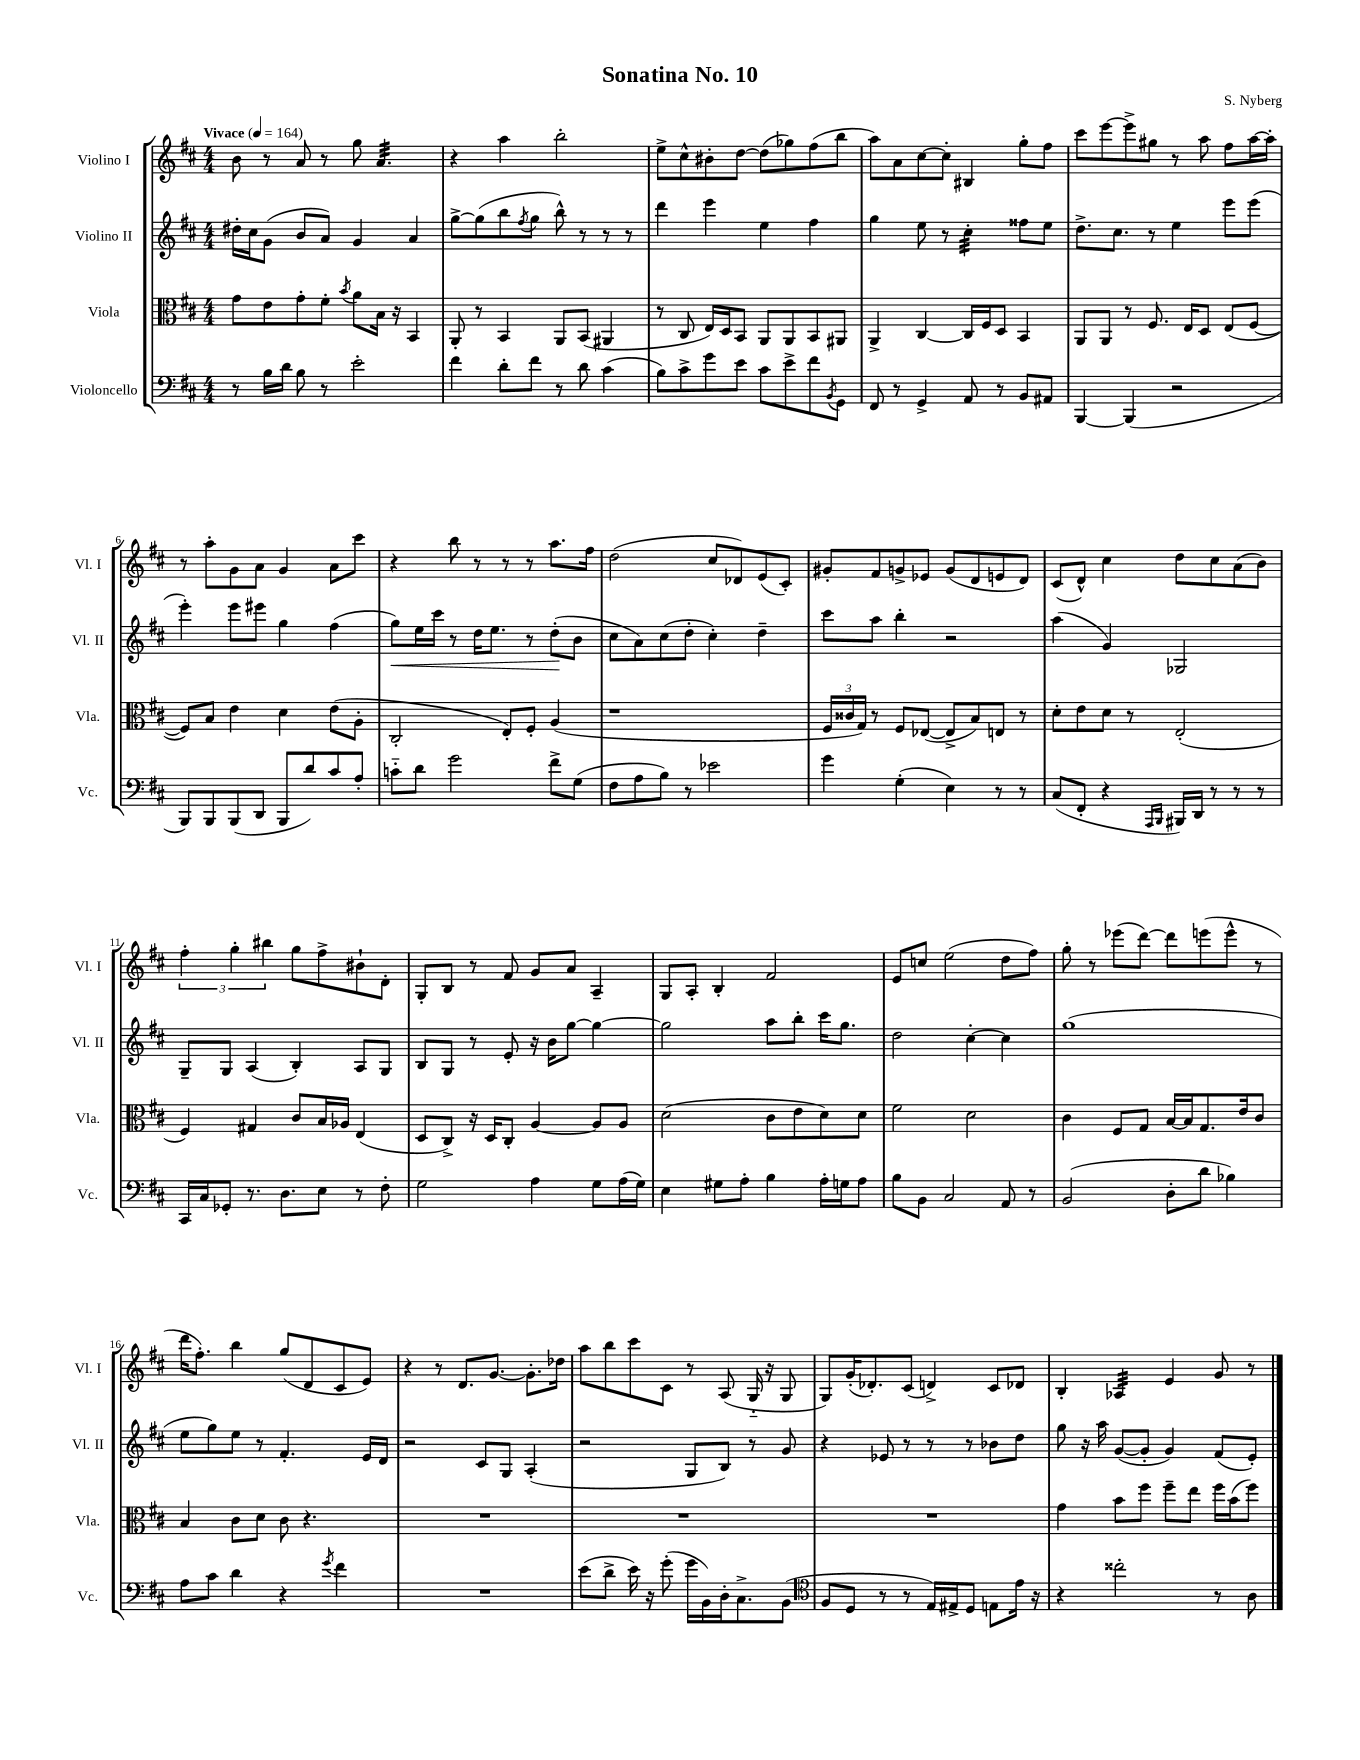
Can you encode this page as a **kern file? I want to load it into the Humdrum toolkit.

**kern	**kern	**kern	**kern
*staff4	*staff3	*staff2	*staff1
*clefF4	*clefC3	*clefG2	*clefG2
*k[f#c#]	*k[f#c#]	*k[f#c#]	*k[f#c#]
*M4/4	*M4/4	*M4/4	*M4/4
*MM164	*MM164	*MM164	*MM164
8r	8g	16dd#'	8b
.	.	16cc#	.
16B	8e	(8g	8r
16d	.	.	.
8B	8g'	8b	8a
8r	8f#'	8a)	8r
.	8qb	.	.
2e'	8a	4g	8gg
.	16B	.	4.a
.	16r	.	.
.	4BB	4a	.
=	=	=	=
4f#	8AA'	[8gg^	4r
.	8r	(8gg]	.
8d'	4BB	8bb	4aa
.	.	8qff#	.
8f#	.	8gg	.
8r	8AA	8bb^^)	2bb'
8d	(8BB	8r	.
(4c#	4AA#	8r	.
.	.	8r	.
=	=	=	=
8B)	8r	4ddd	8ee^
8c#^	8C#	.	8cc#^^
8g	16E)	4eee	8b#'
.	16D	.	.
8e	8BB	.	[8dd
8c#	8AA	4ee	(8dd]
8e^	8AA	.	8gg-)
8f#	8BB	4ff#	(8ff#
8qBB	.	.	.
8GG	8AA#	.	8bb
=	=	=	=
8FF#	4AA^	4gg	8aa)
8r	.	.	8a
4GG^	[4C#	8ee	[8cc#
.	.	8r	8cc#']
8AA	16C#]	4cc#'	4B#
.	16F#	.	.
8r	8D	.	.
8BB	4BB	8ff##	8gg'
8AA#	.	8ee	8ff#
=	=	=	=
[4BBB	8AA	8.dd^	8ccc#
.	8AA	.	[8eee
.	.	8.cc#	.
(4BBB]	8r	.	8eee^]
.	8.F#	8r	8gg#
2r	.	4ee	8r
.	16E	.	.
.	8D	.	8aa
.	(8E	8eee	8ff#
.	[8F#	(8eee	[16aa
.	.	.	16aa']
=	=	=	=
8BBB)	8F#])	4eee')	8r
8BBB	8B	.	8aa'
(8BBB	4e	8eee	8g
8DD	.	8eee#	8a
8BBB	4d	4gg	4g
8d)	.	.	.
8c#	(8e	(4ff#	8a
8A'	8A'	.	8ccc#
=	=	=	=
8c'~	2C#'	8gg)	4r
8d	.	16ee	.
.	.	16ccc#	.
2g	.	8r	8bb
.	.	16dd	8r
.	.	8.ee	.
.	8E')	.	8r
.	8F#'	8r	8r
8f#^	(4A	(8dd'	8.aa
(8G	.	8b	.
.	.	.	16ff#
=	=	=	=
8F#	1r	8cc#	(2dd
8A	.	8a)	.
8B)	.	(8cc#	.
8r	.	8dd'	.
2e-	.	4cc#')	8cc#
.	.	.	8d-)
.	.	4dd~	(8e
.	.	.	8c#')
=	=	=	=
4g	24F#	8ccc#	8g#'
.	24c##	.	.
.	24G)	.	.
.	8r	8aa	8f#
(4G'	8F#	4bb'	8g^
.	([8E-	.	8e-
4E)	8E-^]	2r	(8g
.	8B)	.	8d
8r	8E	.	8e
8r	8r	.	8d)
=	=	=	=
(8C#	8d'	(4aa	(8c#
8FF#'	8e	.	8d^^)
4r	8d	4g)	4cc#
.	8r	.	.
16qqAAA	.	.	.
16qqBBB	.	.	.
16BBB#)	(2E'	2G-	8dd
16DD	.	.	.
8r	.	.	8cc#
8r	.	.	(8a
8r	.	.	8b)
=	=	=	=
16CC#	4F#)	8G~	6ff#'
16C#	.	.	.
8GG-'	.	8G	.
.	.	.	6gg'
8.r	4G#	(4A	.
.	.	.	6bb#
8.D	.	.	.
.	8c#	4B')	8gg
8E	16B	.	8ff#^
.	16A-	.	.
8r	(4E	8A	8b#`
8F#'	.	8G	8d'
=	=	=	=
2G	8D	8B	8G'
.	8C#^)	8G	8B
.	16r	8r	8r
.	16D	.	.
.	8C#'	8e'	8f#
4A	[4A	16r	8g
.	.	16b	.
.	.	[8gg	8a
8G	8A]	4gg_	4A~
(16A	8A	.	.
16G)	.	.	.
=	=	=	=
4E	(2d	2gg]	8G
.	.	.	8A'
8G#	.	.	4B'
8A'	.	.	.
4B	8c#	8aa	2f#
.	8e	8bb'	.
16A'	8d)	16ccc#	.
16G	.	8.gg	.
8A	8d	.	.
=	=	=	=
8B	2f#	2dd	8e
8BB	.	.	8cc
2C#	.	.	(2ee
.	2d	[4cc#'	.
8AA	.	4cc#]	8dd
8r	.	.	8ff#)
=	=	=	=
(2BB	4c#	(1gg	8gg'
.	.	.	8r
.	8F#	.	(8eee-
.	8G	.	[8ddd)
8D'	[16B	.	8ddd]
.	16B]	.	.
8d	8.G	.	(8eee
4B-)	.	.	8eee^^
.	16e	.	.
.	8c#	.	8r
=	=	=	=
8A	4B	8ee	16ddd
.	.	.	8.ff#')
8c#	.	8gg)	.
4d	8c#	8ee	4bb
.	8d	8r	.
4r	8c#	4.f#'	(8gg
.	4.r	.	8d
8qg	.	.	.
4f#	.	.	8c#
.	.	16e	8e)
.	.	16d	.
=	=	=	=
1r	1r	2r	4r
.	.	.	8r
.	.	.	8.d
.	.	8c#	.
.	.	.	[8.g
.	.	8G	.
.	.	(4A'	8.g']
.	.	.	16dd-
=	=	=	=
(8e	1r	2r	8aa
8d^	.	.	8bb
16e)	.	.	8ccc#
16r	.	.	.
(8g'	.	.	8c#
16g	.	8G	8r
16BB)	.	.	.
16D'	.	8B)	(8A
8.C#^	.	.	.
.	.	8r	16G'~
.	.	.	16r
(8BB	.	8g	8G
=	=	=	=
*clefC4	*	*	*
8F#	1r	4r	8G)
8D	.	.	(16g'
.	.	.	8.d-')
8r	.	8e-	.
8r	.	8r	(8c#
16E)	.	8r	4d^)
16E#^	.	.	.
8D	.	8r	.
8E	.	8b-	8c#
16e	.	8dd	8d-
16r	.	.	.
=	=	=	=
4r	4g	8gg	4B'
.	.	16r	.
.	.	16aa	.
2cc##'	8b	([8g	4A-
.	8ff#	8g']	.
.	8ff#~	4g)	4e
.	8ee	.	.
8r	16ff#	(8f#	8g
.	(16b	.	.
8A	8ff#)	8e')	8r
==	==	==	==
*-	*-	*-	*-
